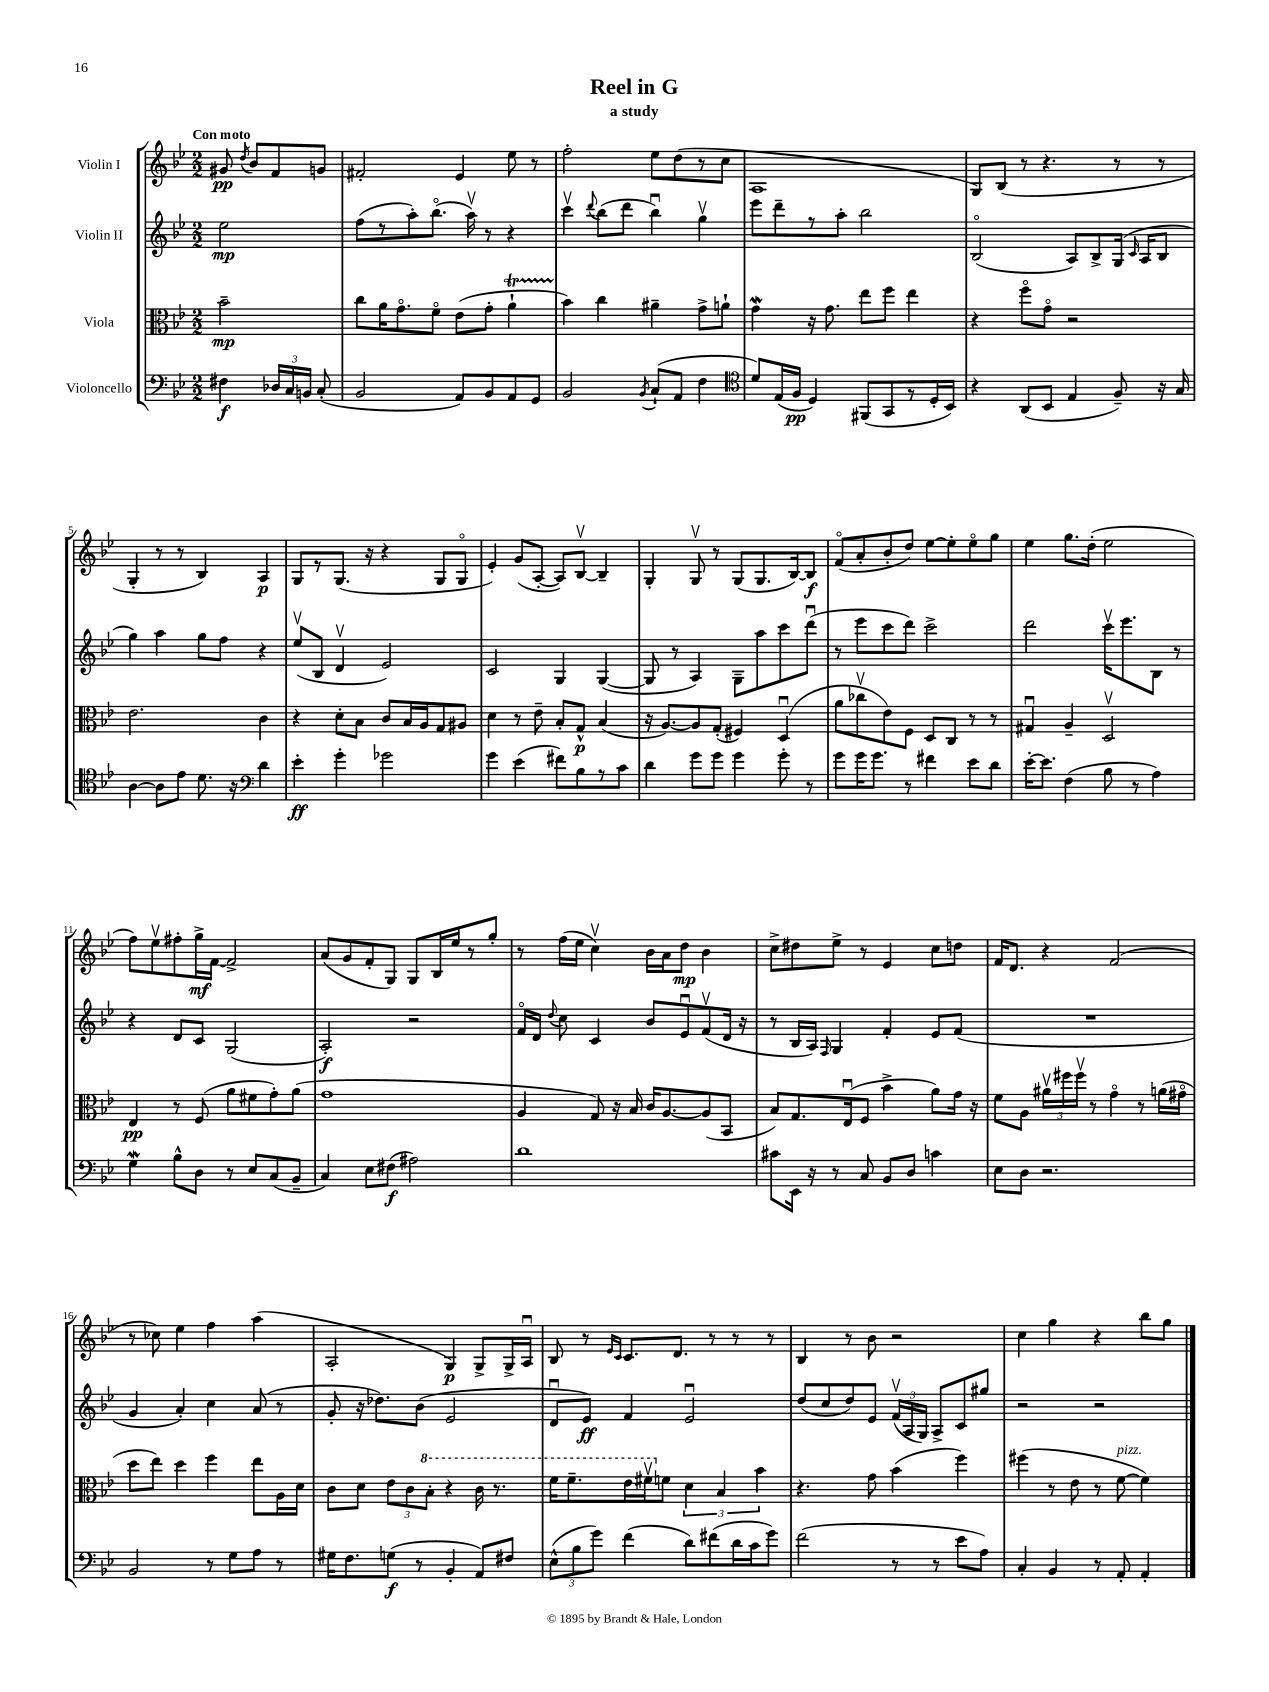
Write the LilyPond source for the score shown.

\header { title = "Reel in G" subtitle = "a study" }
<<
\new StaffGroup <<
\new Staff = "s0" \with { instrumentName = "Violin I" } {
    \clef treble \key bes \major \numericTimeSignature \time 2/2 \partial 2 \tempo "Con moto"
    \autoBeamOff gis'8\pp \acciaccatura { d''8 } bes'8[ f'8 g'8] |
    fis'2-. ees'4 ees''8 r8 |
    f''2-. ees''8[ d''8( r8 c''8] |
    a1 |
    g8[) bes8]( r8 r4. r8 r8 |
    g4-. r8 r8 bes4) a4\p |
    g8[ r8 g8.]( r16 r4 g8[ g8]\flageolet |
    ees'4-.) g'8[( a8]~-. a8[) bes8]~\upbow bes4-- |
    g4-. g8\upbow r8 g8[( g8. bes16~) bes8]\f |
    f'8[\flageolet( a'8-. bes'8-. d''8]) ees''8[~ ees''8-. ees''8\flageolet g''8] |
    ees''4 g''8.[ d''16]-.( ees''2 |
    f''8[) ees''8\upbow fis''8-. g''16->\mf f'16]~ f'2-> |
    a'8[( g'8 f'8-. g8]) g8[ bes16 ees''16 r8 g''8]-. |
    r8 f''16[( ees''16] c''4\upbow) bes'16[ a'16 d''8]\mp bes'4 |
    c''8[-> dis''8 ees''8]-> r8 ees'4 c''8[ d''8] |
    f'16[ d'8.] r4 f'2( |
    r8 ces''8) ees''4 f''4 a''4( |
    a2-. g4\p) g8[-> g16-> a16]\downbow |
    bes8 r8 \grace { ees'16[ c'16] } c'8.[ d'8.] r8 r8 r8 |
    bes4 r8 bes'8 r2 |
    c''4 g''4 r4 bes''8[ g''8] \bar "|." |
}
\new Staff = "s1" \with { instrumentName = "Violin II" } {
    \clef treble \key bes \major \numericTimeSignature \time 2/2 \partial 2
    \autoBeamOff ees''2\mp |
    f''8[( r8 a''8-.) bes''8.]\flageolet( a''16\upbow) r8 r4 |
    c'''4\upbow \appoggiatura { d'''8 } bes''8[( d'''8] bes''4\downbow) g''4\upbow |
    ees'''8[ d'''8-- r8 a''8]-. bes''2 |
    bes2\flageolet( a8[) bes8-> g16]( \grace { c'16 } a16[ bes8] |
    g''4) a''4 g''8[ f''8] r4 |
    ees''8[\upbow( bes8] d'4\upbow ees'2) |
    c'2 g4 g4~( |
    g8 r8 a4) g8[-- a''8 c'''8 d'''8]\downbow( |
    r8 ees'''8[ c'''8 d'''8]) c'''2-> |
    d'''2 c'''16[\upbow ees'''8. bes8] r8 |
    r4 d'8[ c'8] g2( |
    a2-.\f) r2 |
    f'16[\flageolet d'16] \appoggiatura { d''8 } c''8 c'4 bes'8[ ees'8\downbow f'8\upbow( d'16] r16 |
    r8 bes16[ a16]) \grace { f16 } g4 f'4-. ees'8[ f'8]( |
    R1 |
    g'4 a'4-.) c''4 a'8( r8 |
    g'8-. r16 des''8.[) bes'8]( ees'2 |
    d'8[\downbow ees'8]\ff) f'4 ees'2\downbow |
    d''8[( c''8 d''8) ees'8] \tuplet 3/2 { f'16[\upbow( a16 g16]) } a8[-> c'8 gis''8] |
    r2 r2 \bar "|." |
}
\new Staff = "s2" \with { instrumentName = "Viola" } {
    \clef alto \key bes \major \numericTimeSignature \time 2/2 \partial 2
    \autoBeamOff bes'2--\mp |
    c''8[ a'16 g'8.\flageolet f'8]\flageolet ees'8[( g'8]-. a'4-!\startTrillSpan |
    bes'4\stopTrillSpan) c''4 ais'4-- g'8[-> a'8]-! |
    g'4\mordent r16 g'8. ees''8[ f''8] ees''4 |
    r4 f''8[\flageolet g'8]\flageolet r2 |
    ees'2. c'4 |
    r4 d'8[-. bes8] c'8[ bes16 a16 g8 ais8] |
    d'4 r8 ees'8-- bes8[-. g8]-^\p bes4( |
    r16 a8.[~) a8 g8]-.( fis4) d4\downbow( |
    a'8[ ces''8\upbow ees'8) f8] d8[ c8] r8 r8 |
    gis4\downbow a4-- d2\upbow |
    ees4\pp r8 f8( a'8[ fis'8 g'8-.) a'8]( |
    g'1 |
    a4 g8) r16 bes16 c'16[ a8.~ a8( bes,8] |
    bes8[) g8. ees16\downbow( f8] bes'4-> a'8[) g'16] r16 |
    f'8[ a8] \tuplet 3/2 { ais'16[\upbow fis''16 fis''16]\upbow } r8 g'4\flageolet r8 a'16[( gis'16]\flageolet |
    d''8[ ees''8]) d''4 f''4 ees''8[ a16 d'16] |
    c'8[ d'8] \tuplet 3/2 { ees'8[ c'8 \ottava #1 bes'8]-. } r4 c''16 r8. |
    f''16[ f''8.-- ees''16 fis''16\upbow \ottava #0 f'!8] \tuplet 3/2 { d'4 bes4 bes'4 } |
    r4. g'8 bes'4( f''4) |
    fis''4( r8 ees'8 r8 f'8~^\markup { \italic "pizz." } f'4) \bar "|." |
}
\new Staff = "s3" \with { instrumentName = "Violoncello" } {
    \clef bass \key bes \major \numericTimeSignature \time 2/2 \partial 2
    \autoBeamOff fis4\f \tuplet 3/2 { des16[ c16 b,16] } c8-.( |
    bes,2 a,8[) bes,8 a,8 g,8] |
    bes,2 \acciaccatura { bes,8 } c8[-!( a,8] f4 |
    \clef tenor d'8[) ees16( f16]\pp d4) fis,8[( g,8 r8 d16-. bes,16]) |
    r4 a,8[( bes,8] ees4 f8--) r16 g16 |
    a4~ a8[ ees'8] d'8. r16 \clef bass d'4 |
    ees'4-.\ff g'4-. ges'2 |
    g'4 ees'4( fis'8[) bes8 r8 c'8] |
    d'4 g'8[ g'8] g'4 g'8-. r8 |
    g'8[ g'16 g'8.] r8 fis'4 ees'8[ d'8] |
    ees'16[~-. ees'8.] f4( bes8 r8 a4) |
    g4\mordent bes8[-^ d8] r8 ees8[ c8( bes,8]-- |
    c4) ees8[ fis8]\f( ais2) |
    d'1 |
    cis'8[ ees,16] r16 r8 c8 bes,8[ d8] c'4 |
    ees8[ d8] r2. |
    bes,2 r8 g8[ a8] r8 |
    gis16[ f8. g8]\f( r8 bes,4-. a,8[) fis8] |
    \tuplet 3/2 { ees8[-^( bes8 g'8]) } f'4( d'8[) fis'8( d'16 c'16 g'8]) |
    f'2( r8 r8 ees'8[ a8]) |
    c4-. bes,4 r8 a,8-. a,4-. \bar "|." |
}
>>
>>
